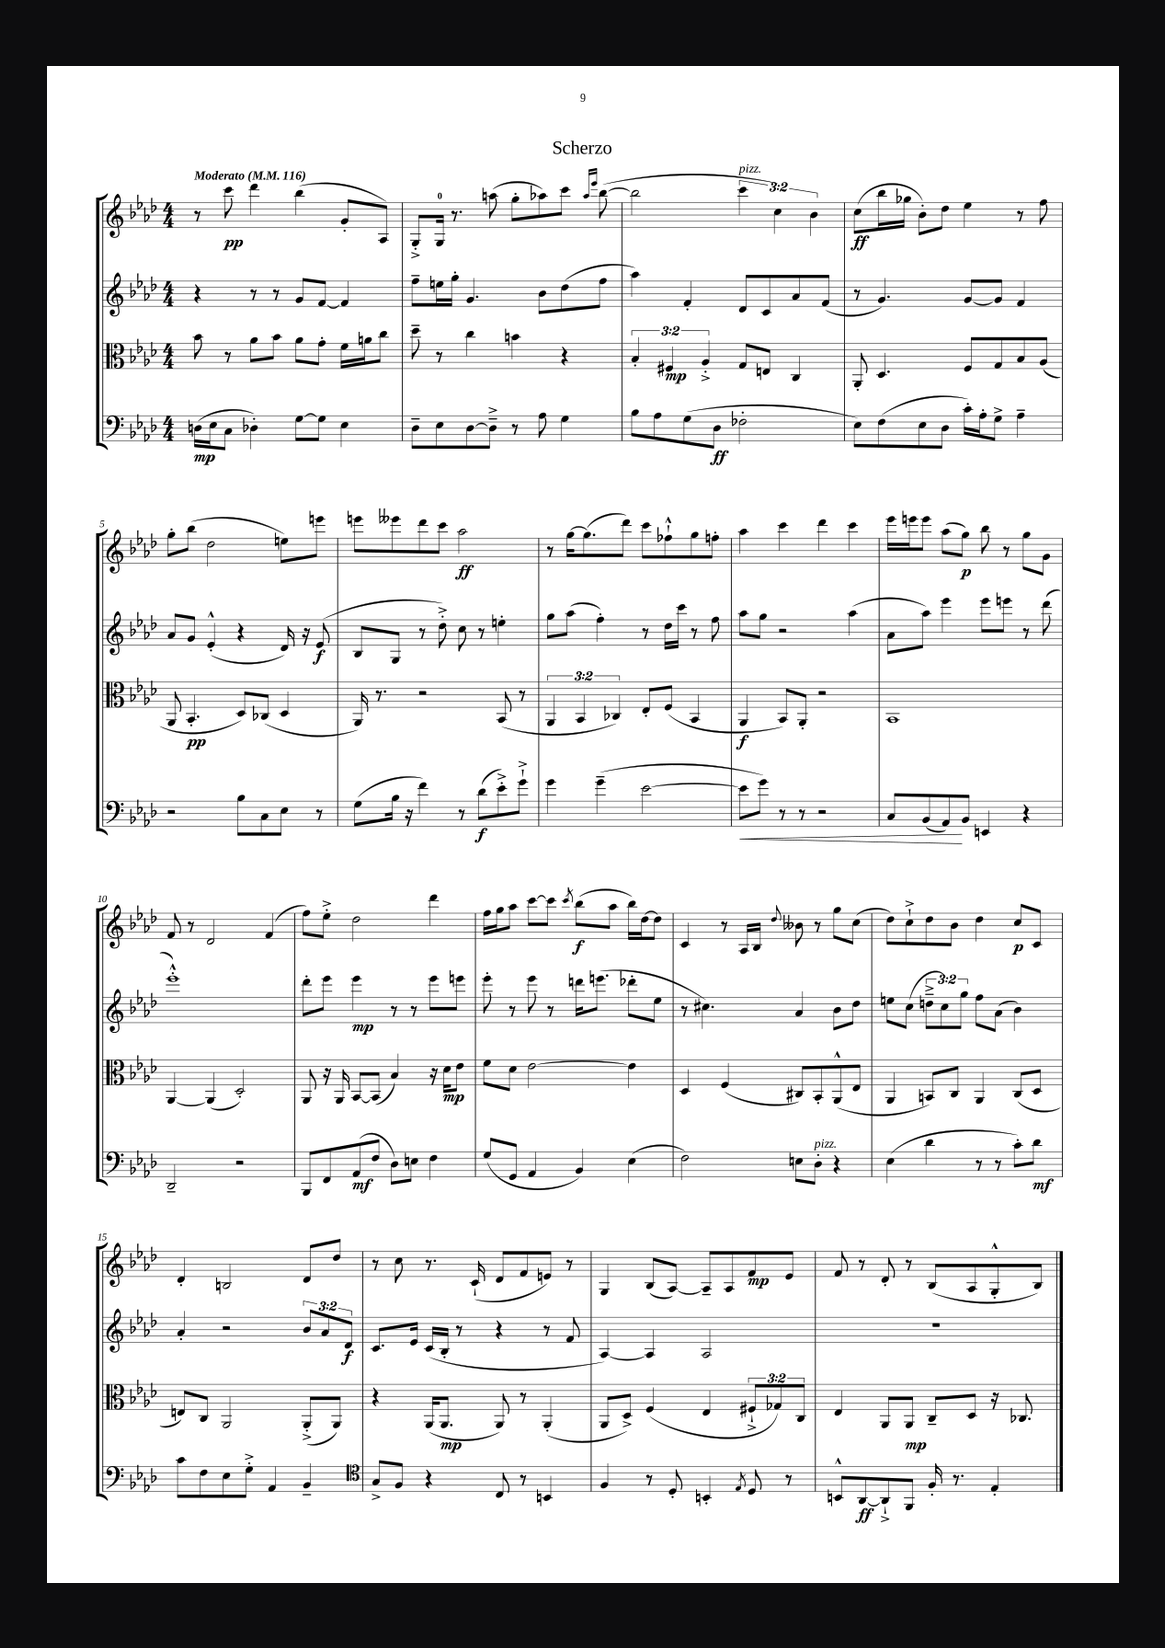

**kern	**kern	**kern	**kern
*staff4	*staff3	*staff2	*staff1
*clefF4	*clefC3	*clefG2	*clefG2
*k[b-e-a-d-]	*k[b-e-a-d-]	*k[b-e-a-d-]	*k[b-e-a-d-]
*M4/4	*M4/4	*M4/4	*M4/4
*MM116	*MM116	*MM116	*MM116
(16D	8b-	4r	8r
16E-	.	.	.
8C	8r	.	8ccc
4D-')	8a-	8r	4ddd-
.	8b-	8r	.
[8G	8a-	8g	(4bb-
8G]	8g'	[8f	.
4E-	16f	4f]	8g'
.	16a	.	.
.	8cc	.	8A-)
=	=	=	=
8D-~	8dd-~	8ff~	8G'^
8E-	8r	16ee	16G
.	.	16gg'	8.r
[8D-	4cc	4.g	.
8D-~^]	.	.	(8aa
8r	4b	.	8gg'
8A-	.	8b-	8aa-)
4G	4r	(8dd-	8ccc
.	.	.	16qqaa-
.	.	.	16qqeee-
.	.	8ff	([8bb-
=	=	=	=
8B-	6B-'	4aa-)	2bb-]
8A-	.	.	.
.	6F#	.	.
(8G	.	4f'	.
.	6A-'^	.	.
8D-	.	.	.
2F-'	8G	8d-	6ccc
.	8E	8c	.
.	.	.	6cc)
.	4C	8a-	.
.	.	.	6b-
.	.	(8f	.
=	=	=	=
8E-)	8AA-'	8r	(8cc
(8F	4.D-	4.g)	16bb-
.	.	.	16gg-
8E-	.	.	8b-')
8D-	.	.	8dd-
16c')	8F	[8g	4ee-
16A-'	.	.	.
8G^	8G	8g]	.
4A-~	8B-	4f	8r
.	(8A-	.	8ff
=	=	=	=
2r	8AA-	8a-	8gg'
.	4.BB-'	8g	(8bb-
.	.	(4e-'^^	2dd-
8B-	8D-)	4r	.
8C	(8C-	.	.
8E-	4D-	16d-)	8ee)
.	.	16r	.
8r	.	(8e-	8eee
=	=	=	=
(8G	16AA-)	8B-	8eee
.	8.r	.	.
16B-	.	8G	8eee--
16r	.	.	.
4f)	2r	8r	8ddd-
.	.	8dd-'^)	8ccc
8r	.	8cc	2aa-
(8d-	.	8r	.
8e-'^)	(8BB-	4ee'	.
8g`^	8r	.	.
=	=	=	=
4g	6AA-	8gg	8r
.	.	(8aa-	[16gg
.	6BB-	.	.
.	.	.	(8.gg]
(4g~	.	4ff')	.
.	6C-)	.	.
.	.	.	8ddd-)
[2e-	8E-'	8r	8ccc
.	(8F	16dd-	8ff-`^^
.	.	16ccc	.
.	4BB-	8r	8gg
.	.	8ff	8ff'
=	=	=	=
8e-]	4AA-	8aa-	4aa-
8g)	.	8gg	.
8r	8BB-)	2r	4ccc
8r	8AA-'	.	.
2r	2r	.	4ddd-
.	.	(4aa-	4ccc
=	=	=	=
8C	1BB-	8a-	16eee-
.	.	.	16eee
(8BB-	.	8aa-)	8eee
8AA-)	.	4eee-	(8aa-
8BB-	.	.	8gg)
4EE	.	8eee-	8bb-
.	.	8eee	8r
4r	.	8r	8gg
.	.	(8ddd-	8g
=	=	=	=
2DD-~	[4AA-	1eee-'^^)	8f
.	.	.	8r
.	(4AA-]	.	2d-
2r	2D-')	.	.
.	.	.	(4f
=	=	=	=
8BBB-	8AA-	8ddd-'	8ff)
8FF	16r	8eee-	8ee-'^
.	16AA-	.	.
(8AA-	[8BB-	4eee-	2dd-
8F	(8BB-]	.	.
8D-)	4B-)	8r	.
8E	.	8r	.
4F	16r	8eee-	4ddd-
.	16d-	.	.
.	8e-	8eee	.
=	=	=	=
(8G	8f	8eee-'	16ff
.	.	.	16gg
8GG	8d-	8r	8aa-
4AA-	[2e-	8eee-	[8ccc
.	.	8r	8ccc]
.	.	.	8qccc
4BB-)	.	16ddd	(8bb-
.	.	(8.eee	.
.	.	.	8aa-
(4E-	4e-]	8ddd-'	16bb-)
.	.	.	[16dd-
.	.	8ee-	8dd-]
=	=	=	=
2F)	4D-	8r	4c
.	.	4.cc#)	.
.	(4F	.	8r
.	.	.	16A-
.	.	.	16B-
.	.	.	8qqdd-
8E	8C#)	4a-	8b--
8D-'	8BB-'	.	8r
4r	(8AA-^^	8b-	8gg
.	8E-	8dd-	(8cc
=	=	=	=
(4E-	4AA-	8ee	8dd-)
.	.	(8cc	8cc`^
4d-	8BB)	12dd~^	8dd-
.	.	12cc)	.
.	8C	.	8b-
.	.	12gg	.
8r	4AA-	8ff	4dd-
8r	.	(8a-	.
8c')	(8C	4b-)	8cc
8d-	8D-	.	8c
=	=	=	=
8c	8E)	4a-'	4d-'
8F	8C	.	.
8E-	2AA-	2r	2B
8G'^	.	.	.
4AA-	.	.	.
4BB-~	(8AA-'^	12b-	8d-
.	.	12a-	.
.	8AA-)	.	8dd-
.	.	12d-	.
=	=	=	=
*clefC4	*	*	*
8G^	4r	8.c	8r
8F	.	.	8cc
.	.	16e-	.
4r	(16AA-	(16c	8.r
.	8.AA-	16B-'	.
.	.	8r	.
.	.	.	(16c`
8C	8AA-)	4r	8d-
8r	8r	.	8f
4BB	(4AA-'	8r	8e)
.	.	8f	8r
=	=	=	=
4F	8AA-	[4A-)	4G
.	8D-^)	.	.
8r	(4F	4A-]	(8B-
8D-'	.	.	[8A-)
4BB'	4E-	2A-	8A-~]
.	.	.	8A-
8qE-	.	.	.
8D-	12F#`^	.	8f
.	12G-)	.	.
8r	.	.	8e-
.	12C	.	.
=	=	=	=
8BB^^	4E-	1r	8f
[8AA-	.	.	8r
8AA-`^]	8AA-	.	8d-'
8FF	8AA-	.	8r
16F'	8C~	.	(8B-
8.r	.	.	.
.	8D-	.	8A-
4E-'	16r	.	8G'^^
.	8.C-	.	.
.	.	.	8B-)
==	==	==	==
*-	*-	*-	*-
